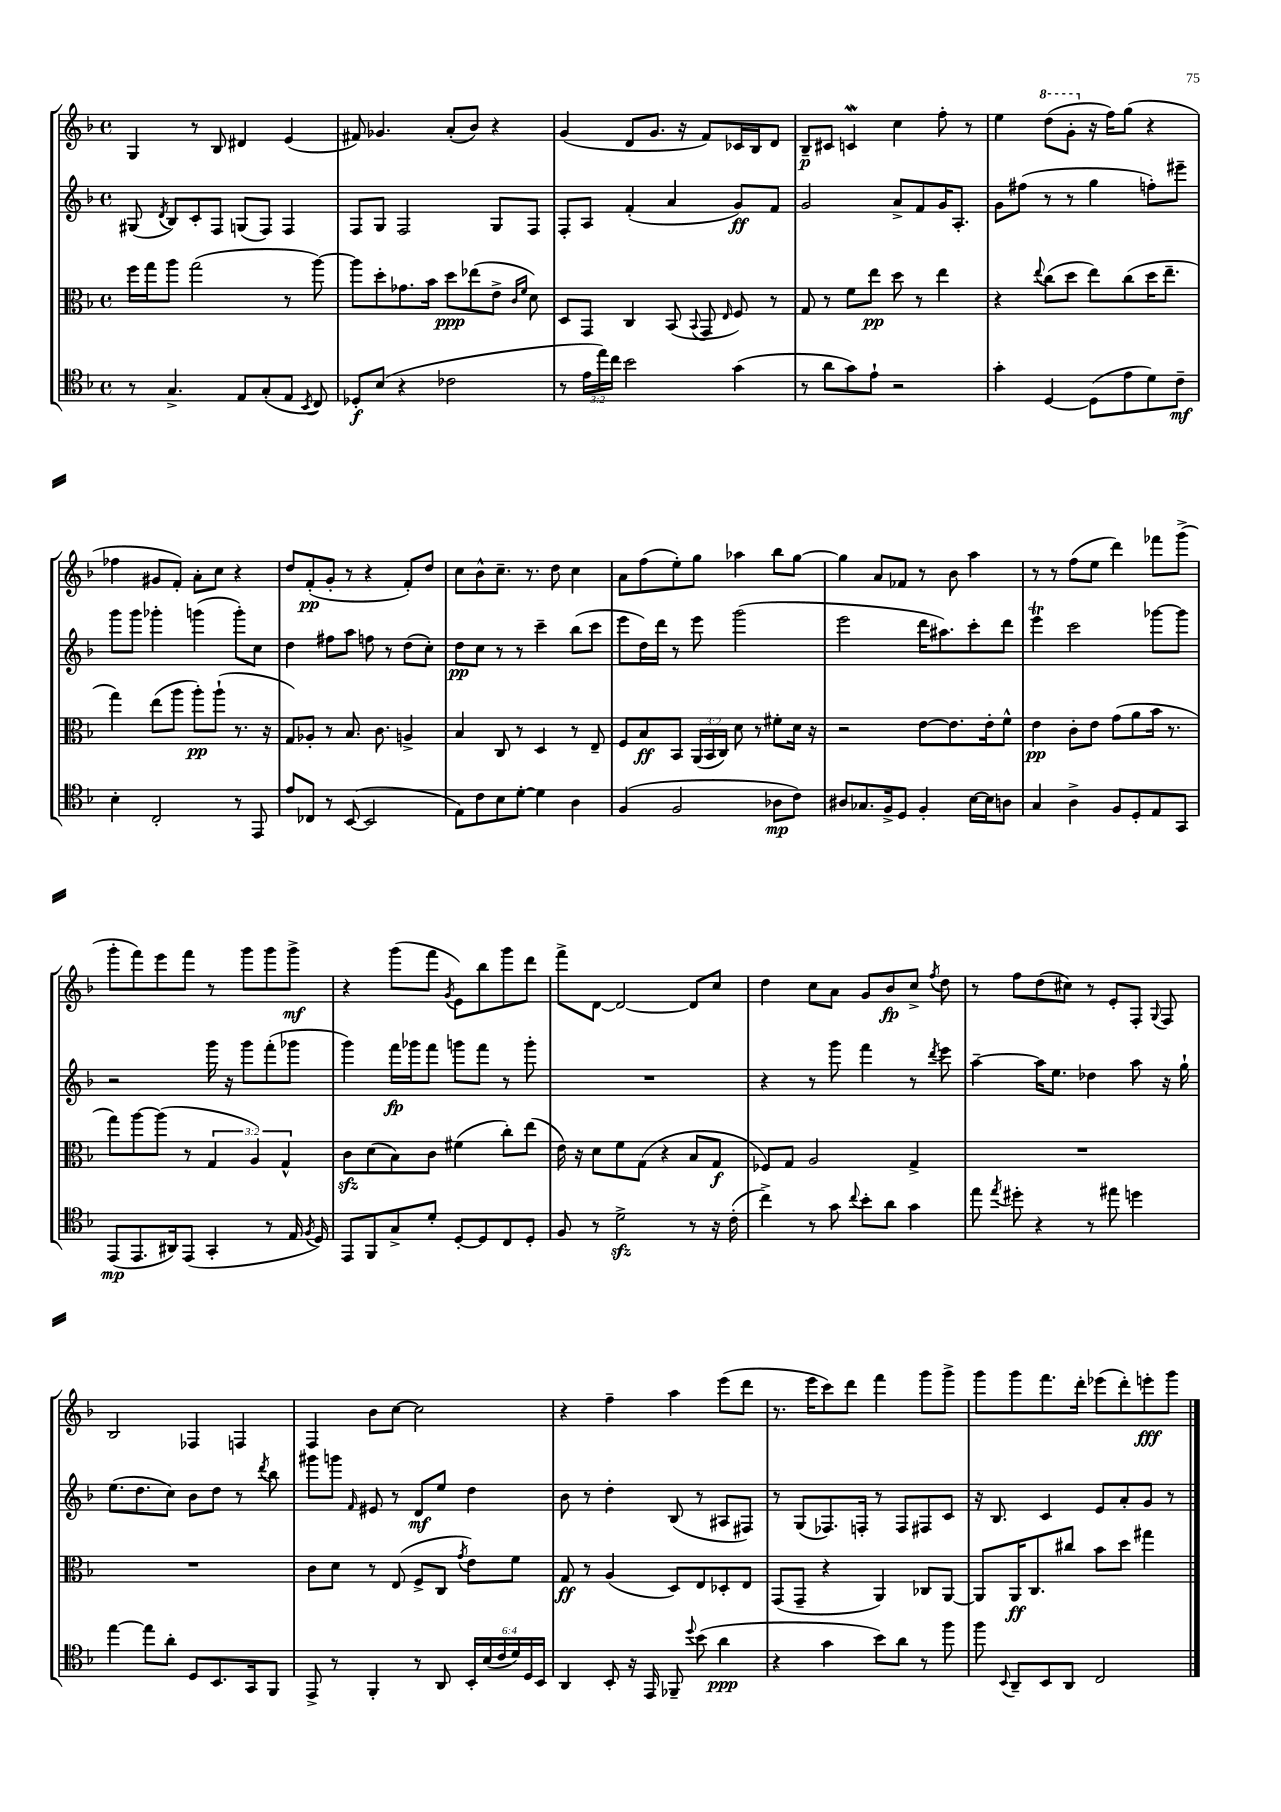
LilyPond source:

<<
\new StaffGroup <<
\new Staff = "s0" {
    \clef treble \key f \major \defaultTimeSignature \time 4/4
    \autoBeamOff g4 r8 bes8 dis'4 e'4( |
    fis'8) ges'4. a'8[-.( bes'8]) r4 |
    g'4( d'8[ g'8.] r16 f'8[) ces'16 bes16 d'8] |
    bes8[--\p cis'8] c'4\mordent c''4 f''8-. r8 |
    e''4 \ottava #1 d'''8[( g''8]-. \ottava #0 r16 f''16[) g''8]( r4 |
    fes''4 gis'8[ f'8]-.) a'8[-. c''8] r4 |
    d''8[ f'8-.\pp( g'8]-. r8 r4 f'8[-.) d''8] |
    c''8[ bes'8-^ c''8.]-- r8. d''8 c''4 |
    a'8[ f''8( e''8-.) g''8] aes''4 bes''8[ g''8]~ |
    g''4 a'8[ fes'8] r8 bes'8 a''4 |
    r8 r8 f''8[( e''8] d'''4) fes'''8[ g'''8]->( |
    g'''8[-. f'''8) e'''8 f'''8] r8 g'''8[ g'''8 g'''8]->\mf |
    r4 g'''8[( f'''8] \acciaccatura { g'8 } e'8[) bes''8 g'''8 d'''8] |
    f'''8[-> d'8]~ d'2~ d'8[ c''8] |
    d''4 c''8[ a'8] g'8[ bes'8\fp c''8]-> \acciaccatura { f''8 } d''8 |
    r8 f''8[ d''8( cis''8]) r8 e'8[-. f8]-. \appoggiatura { g8 } f8 |
    bes2 fes4 f4 |
    f4 bes'8[ c''8]~ c''2 |
    r4 f''4-- a''4 e'''8[( d'''8] |
    r8. e'''16[ c'''8) d'''8] f'''4 g'''8[ g'''8]-> |
    g'''8[ g'''8 f'''8. d'''16]-. ees'''8[( d'''8-.) e'''8-.\fff g'''8] \bar "|." |
}
\new Staff = "s1" {
    \clef treble \key f \major \defaultTimeSignature \time 4/4
    \autoBeamOff gis8( \acciaccatura { d'8 } bes8[) c'8-. f8] g8[( f8]) f4 |
    f8[ g8] f2 g8[ f8] |
    f8[-. a8] f'4-.( a'4 g'8[\ff) f'8] |
    g'2 a'8[-> f'8 g'16 a8.]-. |
    g'8[ fis''8]( r8 r8 g''4 f''8[-.) eis'''8]-- |
    g'''8[ g'''8] ges'''4-. g'''4( g'''8[-.) c''8] |
    d''4 fis''8[ a''8] f''8 r8 d''8[( c''8]-.) |
    d''8[\pp c''8] r8 r8 c'''4-- bes''8[( c'''8] |
    e'''8[ d''16) d'''16] r8 e'''8 g'''2( |
    e'''2 d'''16[ ais''8.) c'''8-. d'''8] |
    e'''4\trill c'''2 ges'''8[~ ges'''8] |
    r2 g'''16 r16 g'''8[ f'''8-.( ges'''8] |
    g'''4) f'''16[\fp ges'''16 f'''8] g'''8[ f'''8] r8 g'''8-. |
    R1 |
    r4 r8 g'''8 f'''4 r8 \acciaccatura { d'''8 } e'''8 |
    a''4~-- a''16[ e''8.] des''4 a''8 r16 g''16-! |
    e''8.[( d''8. c''8]) bes'8[ d''8] r8 \acciaccatura { d'''8 } bes''8 |
    gis'''8[ g'''8] \grace { f'16 } eis'8 r8 d'8[\mf e''8] d''4 |
    bes'8 r8 d''4-. bes8( r8 ais8[ fis8]) |
    r8 g8[( fes8.) f16]-. r8 f8[ fis8 c'8] |
    r16 bes8. c'4 e'8[ a'8-. g'8] r8 \bar "|." |
}
\new Staff = "s2" {
    \clef alto \key f \major \defaultTimeSignature \time 4/4 \override Staff.TupletNumber.text = #tuplet-number::calc-fraction-text
    \autoBeamOff f''16[ g''16 a''8] g''2( r8 a''8~) |
    a''8[ d''8-. ges'8. bes'16] d''8[\ppp ees''8( e'8]-> \grace { c'16[ f'16] } d'8) |
    d8[ g,8] c4 bes,8( \appoggiatura { bes,8 } g,8 \grace { e16 } f8) r8 |
    g8 r8 f'8[ e''8]\pp d''8 r8 e''4 |
    r4 \appoggiatura { e''8 } c''8[( d''8] e''8[) c''8( d''16 e''8.]-- |
    g''4) e''8[( a''8] a''8[-.\pp) a''8]-!( r8. r16 |
    g8[) aes8]-. r8 bes8. c'8. a4-> |
    bes4 c8 r8 d4 r8 e8-- |
    f8[ bes8\ff bes,8] \tuplet 3/2 { a,16[( bes,16 c16]) } d'8 r8 fis'8[-. d'16] r16 |
    r2 e'8[~ e'8. e'16-. f'8]-^ |
    e'4\pp c'8[-. e'8] g'8[( a'8 bes'16] r8. |
    g''8[) a''8~ a''8]( r8 \tuplet 3/2 { g4 a4) g4-^ } |
    c'8[\sfz d'8( bes8) c'8] fis'4( c''8[-.) e''8]( |
    e'16) r16 d'8[ f'8 g8]( r4 bes8[ g8]\f |
    fes8[) g8] a2 g4-> |
    R1 |
    R1 |
    c'8[ d'8] r8 e8( f8[-> c8] \acciaccatura { g'8 } e'8[) f'8] |
    g8\ff r8 a4( d8[) e8 des8-. e8] |
    g,8[( g,8]-- r4 a,4) ces8[ a,8]~ |
    a,8[ a,16\ff c8. cis''8] bes'8[ d''8] gis''4 \bar "|." |
}
\new Staff = "s3" {
    \clef tenor \key f \major \defaultTimeSignature \time 4/4 \override Staff.TupletNumber.text = #tuplet-number::calc-fraction-text
    \autoBeamOff r8 g4.-> e8[ g8-.( e8] \acciaccatura { bes,8 } c8) |
    des8[-.\f bes8]( r4 ces'2 |
    r8 \tuplet 3/2 { e'16[ e''16) c''16] } bes'2 g'4( |
    r8 a'8[ g'8) e'8]-! r2 |
    g'4-. d4~ d8[( e'8 d'8) c'8]--\mf |
    bes4-. c2-. r8 e,8 |
    e'8[ ces8] r8 bes,8~( bes,2 |
    e8[) c'8 bes8 d'8]~-. d'4 a4 |
    f4( f2 aes8[\mp c'8]) |
    ais8[ ges8. f16-> d8] f4-. bes16[~ bes16 a8] |
    g4 a4-> f8[ d8-. e8 g,8] |
    e,8[\mp( e,8. ais,16) e,8]( g,4-. r8 e16 \acciaccatura { f8 } d16) |
    e,8[ f,8 g8-> d'8]-. d8[~-. d8 c8 d8]-. |
    f8 r8 d'2->\sfz r8 r16 c'16-.( |
    c''4->) r8 g'8 \appoggiatura { c''8 } bes'8[-. a'8] g'4 |
    e''8 \acciaccatura { e''8 } dis''8-. r4 r8 eis''8 d''4 |
    e''4~ e''8[ a'8]-. d8[ bes,8. g,16 f,8] |
    e,8-> r8 f,4-. r8 a,8 \tuplet 6/4 { bes,16[-. bes16( c'16 d'16) d16 bes,16] } |
    a,4 bes,8-. r16 e,16 fes,8-- \appoggiatura { d''8 } bes'8( a'4\ppp |
    r4 g'4 bes'8[) a'8] r8 f''8 |
    f''8 \appoggiatura { bes,8 } a,8[-- bes,8 a,8] c2 \bar "|." |
}
>>
>>
\layout { \context { \Score \remove "Bar_number_engraver" } }
